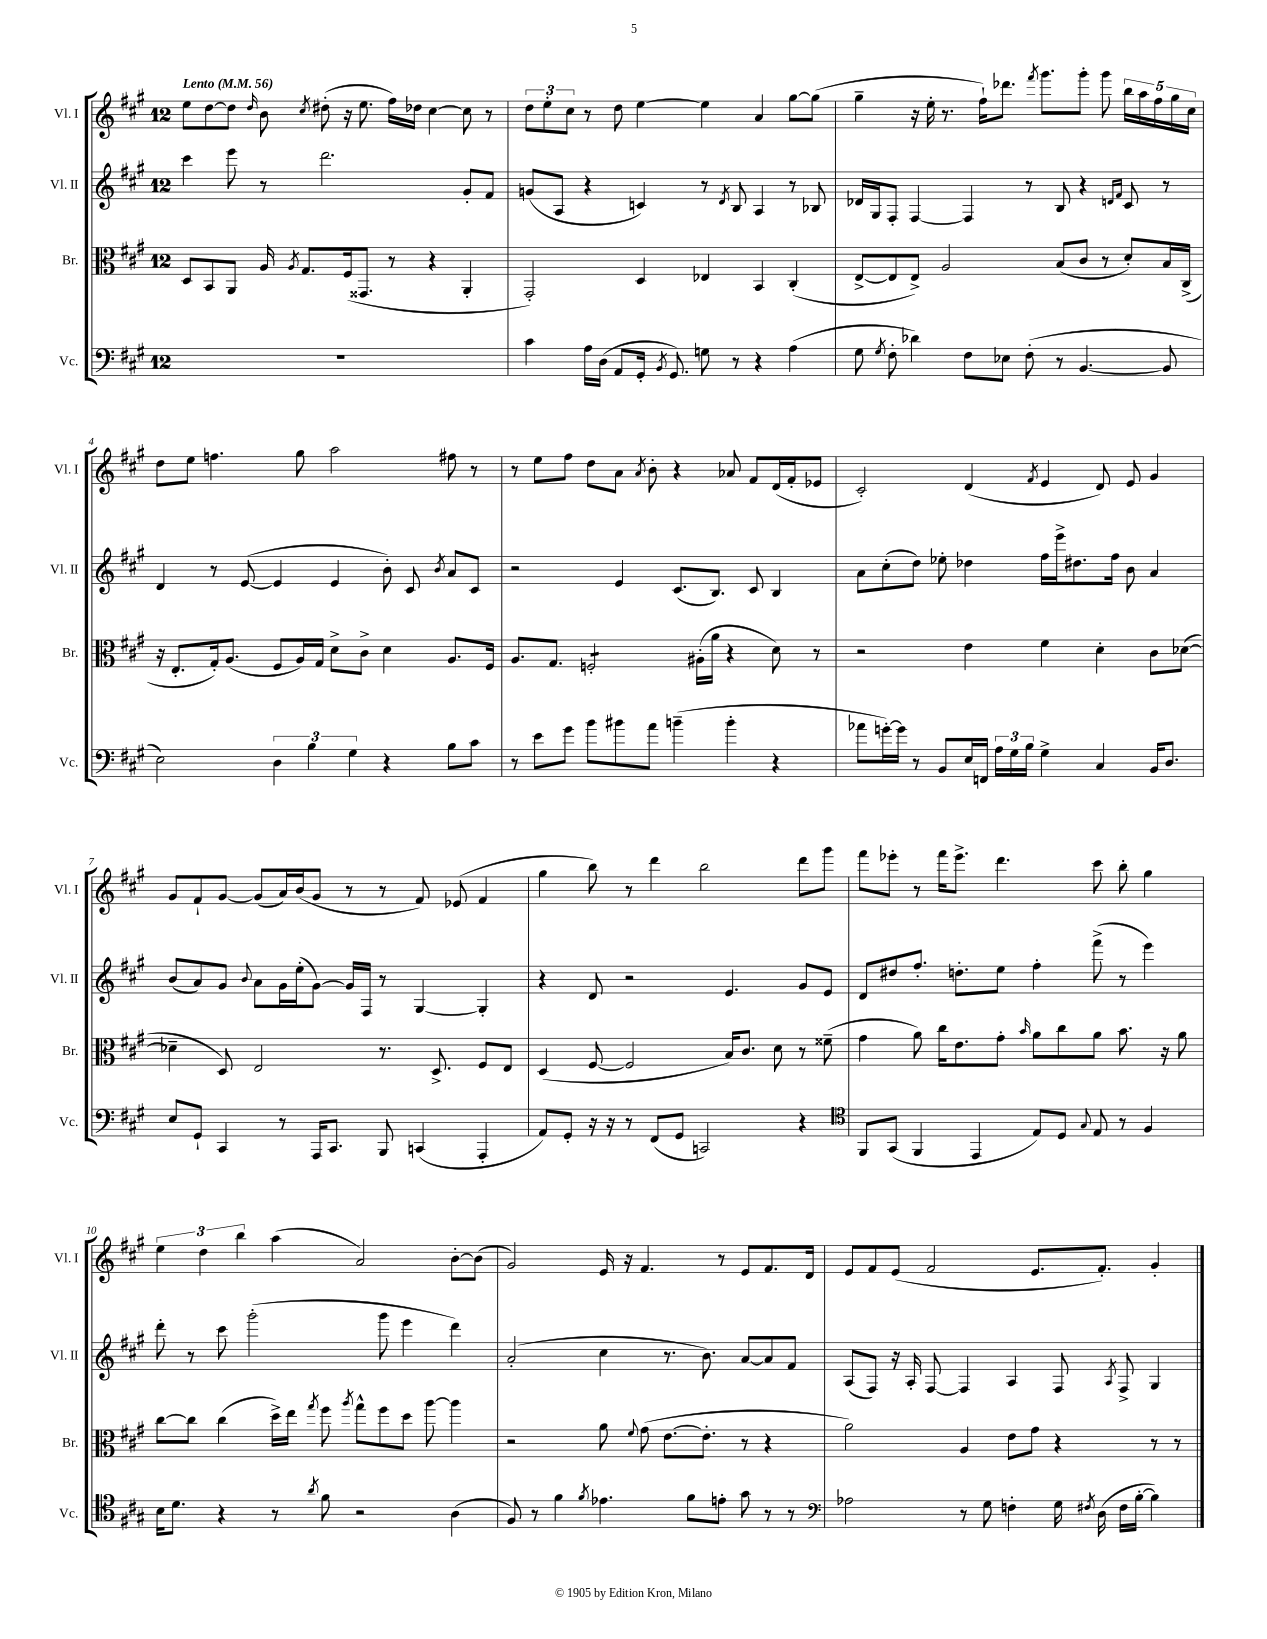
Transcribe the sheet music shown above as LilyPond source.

<<
\new StaffGroup <<
\new Staff = "s0" \with { instrumentName = "Vl. I" shortInstrumentName = "Vl. I" } {
    \clef treble \key a \major \once \override Staff.TimeSignature.style = #'single-digit \time 12/8 \tempo "Lento" 4 = 56
    \autoBeamOff e''8[ d''8~ d''8] \grace { d''16 } b'8 \acciaccatura { cis''8 } dis''8-.( r16 e''8. fis''16[) des''16] cis''4~ cis''8 r8 |
    \tuplet 3/2 { d''8[ e''8-. cis''8] } r8 d''8 e''4~ e''4 a'4 gis''8[~ gis''8]( |
    gis''4-- r16 e''16-. r8. fis''16[-!) des'''8.] \acciaccatura { fis'''8 } gis'''8.[ gis'''8]-. gis'''8 \tuplet 5/4 { b''16[ a''16 fis''16 gis''16 cis''16] } |
    d''8[ e''8] f''4. gis''8 a''2 fis''8 r8 |
    r8 e''8[ fis''8] d''8[ a'8] \acciaccatura { a'8 } b'8-. r4 aes'8 fis'8[ d'16( fis'16-. ees'8] |
    cis'2-.) d'4( \acciaccatura { fis'8 } e'4 d'8) e'8 gis'4 |
    gis'8[ fis'8-! gis'8]~ gis'8[( a'16) b'16( gis'8] r8 r8 fis'8) ees'8( fis'4 |
    gis''4 b''8) r8 d'''4 b''2 d'''8[ gis'''8] |
    fis'''8[ ees'''8]-. r8 fis'''16[ ees'''8.]-> d'''4. cis'''8 b''8-. gis''4 |
    \tuplet 3/2 { e''4 d''4 b''4 } a''4( a'2) b'8[~-. b'8]( |
    gis'2) e'16 r16 fis'4. r8 e'8[ fis'8. d'16] |
    e'8[ fis'8 e'8]( fis'2 e'8.[ fis'8.]-.) gis'4-. \bar "|." |
}
\new Staff = "s1" \with { instrumentName = "Vl. II" shortInstrumentName = "Vl. II" } {
    \clef treble \key a \major \once \override Staff.TimeSignature.style = #'single-digit \time 12/8
    \autoBeamOff cis'''4 e'''8 r8 d'''2. gis'8[-. fis'8] |
    g'8[( a8] r4 c'4) r8 \acciaccatura { d'8 } b8 a4 r8 bes8 |
    des'16[ gis16 fis8]-. fis4~ fis4 r8 b8 r4 \grace { d'16[ fis'16] } cis'8 r8 |
    d'4 r8 e'8~( e'4 e'4 b'8-.) cis'8 \acciaccatura { b'8 } a'8[ cis'8] |
    r2 e'4 cis'8.[( b8.]) cis'8 b4 |
    a'8[ cis''8-.( d''8]) ees''8-. des''4 fis''16[ e'''16-> dis''8. fis''16] b'8 a'4 |
    b'8[( a'8) gis'8] \appoggiatura { b'8 } a'8[ gis'16 e''16-.( gis'8]~) gis'16[ fis16] r8 gis4~ gis4-. |
    r4 d'8 r2 e'4. gis'8[ e'8] |
    d'8[ dis''8 fis''8.]-. d''8.[-. e''8] fis''4-. fis'''8->( r8 e'''4) |
    d'''8-. r8 cis'''8 gis'''2-.( gis'''8 e'''4 d'''4) |
    a'2-.( cis''4 r8. b'8.) a'8[~ a'8 fis'8] |
    a8[( fis8]) r16 a16-. fis8~ fis4 a4 fis8 \acciaccatura { a8 } fis8-> gis4 \bar "|." |
}
\new Staff = "s2" \with { instrumentName = "Br." shortInstrumentName = "Br." } {
    \clef alto \key a \major \once \override Staff.TimeSignature.style = #'single-digit \time 12/8
    \autoBeamOff d8[ b,8 a,8] a16 \acciaccatura { a8 } gis8.[ fis16( gisis,8.] r8 r4 a,4-. |
    gis,2-.) d4 ees4 b,4 cis4-.( |
    e8[~-> e8 e8]->) a2 b8[( cis'8] r8 d'8[-.) b16 cis16]->( |
    r16 e8.[-. gis16-.) a8.]( fis8[ a16) gis16] d'8[-> cis'8]-> d'4 a8.[ fis16] |
    a8.[ gis8.] f2:8-. ais16[-.( a'16] r4 d'8) r8 |
    r2 e'4 fis'4 d'4-. cis'8[ des'8]~( |
    des'4-- d8) e2 r8. d8.-> fis8[ e8] |
    d4( fis8~ fis2 b16[) cis'8.] d'8 r8 fisis'8--( |
    gis'4 a'8) cis''16[ e'8. gis'8]-. \grace { b'16 } a'8[ cis''8 a'8] b'8. r16 a'8 |
    cis''8[~ cis''8] cis''4( d''16[->) e''16] \acciaccatura { gis''8 } fis''8 \acciaccatura { a''8 } gis''8[-^ fis''8 d''8] a''8~ a''4 |
    r2 a'8 \appoggiatura { fis'8 } gis'8( e'8.[~ e'8.]-. r8 r4 |
    a'2) a4 e'8[ gis'8] r4 r8 r8 \bar "|." |
}
\new Staff = "s3" \with { instrumentName = "Vc." shortInstrumentName = "Vc." } {
    \clef bass \key a \major \once \override Staff.TimeSignature.style = #'single-digit \time 12/8
    \autoBeamOff R1. |
    cis'4 a16[ d16]( a,8[ gis,16]-. \acciaccatura { b,8 } gis,8.) g8 r8 r4 a4( |
    gis8 \acciaccatura { gis8 } fis8-. des'4) fis8[ ees8] fis8-.( r8 b,4.~ b,8 |
    e2) \tuplet 3/2 { d4 b4 gis4 } r4 b8[ cis'8] |
    r8 e'8[ gis'8] b'8[ bis'8 a'8] b'4--( b'4-. r4 |
    aes'8[ g'16~-.) g'16] r8 b,8[ e16 f,16] \tuplet 3/2 { a16[ gis16 b16] } gis4-> cis4 b,16[ d8.] |
    e8[ gis,8]-! cis,4 r8 a,,16[ cis,8.] b,,8 c,4( a,,4-. |
    a,8[) gis,8]-. r16 r16 r8 fis,8[( gis,8] c,2) r4 |
    \clef tenor fis,8[ gis,8]( fis,4 e,4 e8[) d8] \appoggiatura { gis8 } e8 r8 fis4 |
    b16[ d'8.] r4 r8 \acciaccatura { a'8 } fis'8 r2 a4( |
    fis8) r8 fis'4 \acciaccatura { fis'8 } ees'4. fis'8[ e'8]-. gis'8 r8 r8 |
    \clef bass aes2 r8 gis8 f4-. gis16 \acciaccatura { fis8 } d16( fis16[ b16]~-. b4) \bar "|." |
}
>>
>>
